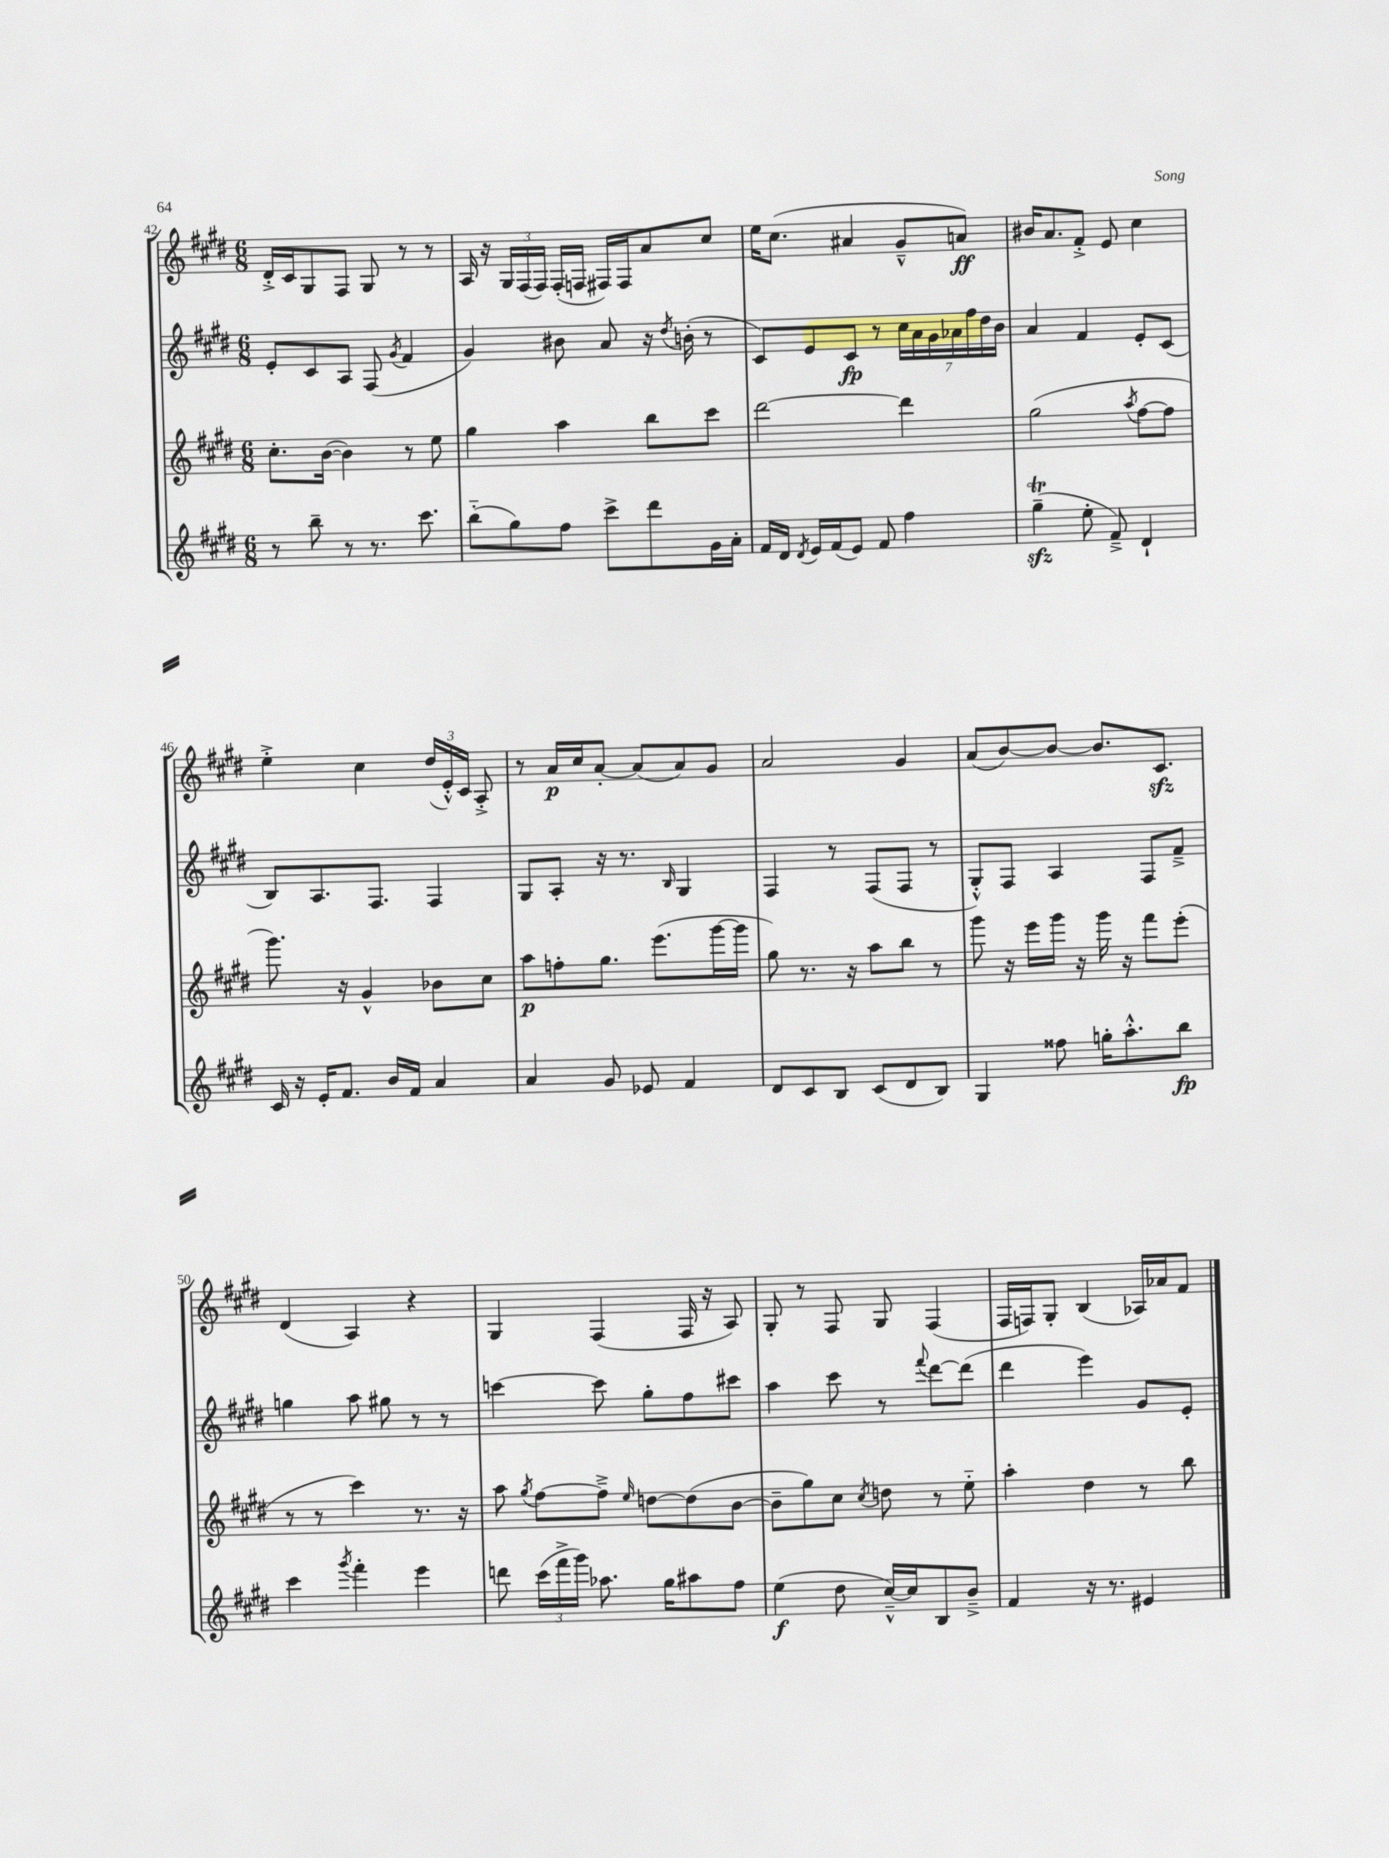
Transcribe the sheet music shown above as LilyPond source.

<<
\new StaffGroup <<
\new Staff = "s0" {
    \clef treble \key e \major \numericTimeSignature \time 6/8
    \autoBeamOff dis'16[-.-> cis'16 gis8 fis8] gis8 r8 r8 |
    a16 r16 \tuplet 3/2 { gis16[ fis16( fis16]) } fis16[-.( f16] fis16[) fis16 a'8 cis''8] |
    e''16[ cis''8.]( ais'4 gis'8[---^ a'8]\ff) |
    bis'16[ a'8. fis'8]-.-> e'8 cis''4 |
    e''4-.-> cis''4 \tuplet 3/2 { dis''16[( e'16-.-^) cis'16] } a8-.-> |
    r8 a'16[\p cis''16 a'8]~-. a'8[( a'8) gis'8] |
    a'2 gis'4 |
    a'8[( b'8~) b'8]~ b'8.[ cis'8.]\sfz |
    dis'4( a4) r4 |
    gis4 fis4( fis16 r16 a8) |
    gis8-. r8 fis8 gis8 fis4( |
    fis16[ f16) gis8]-. b4( aes16[) aes'16 fis'8] \bar "|." |
}
\new Staff = "s1" {
    \clef treble \key e \major \numericTimeSignature \time 6/8
    \autoBeamOff e'8[-. cis'8 a8] fis8( \acciaccatura { gis'8 } fis'4 |
    gis'4) bis'8 a'8 r16 \acciaccatura { dis''8 } b'16-.( r8 |
    cis'8[) e'8 cis'8]\fp r8 \tuplet 7/4 { cis''16[ a'16 gis'16 aes'16 fis''16 dis''16 b'16] } |
    a'4 fis'4 e'8[-. cis'8]( |
    b8[) a8. fis8.] fis4 |
    gis8[ a8]-. r16 r8. \grace { b16 } gis4 |
    fis4 r8 fis8[( fis8] r8 |
    gis8[-.-^) fis8] a4 fis8[ fis'8]---> |
    g''4 a''8 gis''8 r8 r8 |
    c'''4~ c'''8 gis''8[-. fis''8 cis'''8] |
    a''4 cis'''8 r8 \appoggiatura { fis'''8 } dis'''8[~ dis'''8]( |
    dis'''4 e'''4) gis'8[ e'8]-. \bar "|." |
}
\new Staff = "s2" {
    \clef treble \key e \major \numericTimeSignature \time 6/8
    \autoBeamOff cis''8.[-. b'16]~( b'4) r8 e''8 |
    gis''4 a''4 b''8[ cis'''8] |
    dis'''2~ dis'''4 |
    gis''2( \acciaccatura { a''8 } fis''8[~ fis''8] |
    gis'''8.) r16 gis'4-^ bes'8[ cis''8] |
    a''8[\p f''8-. gis''8.] e'''8.[( gis'''16~ gis'''16] |
    gis''8) r8. r16 a''8[ b''8] r8 |
    gis'''8 r16 e'''16[ gis'''16] r16 gis'''16 r16 fis'''8[ e'''8]-.( |
    r8 r8 cis'''4) r8. r16 |
    a''8 \acciaccatura { gis''8 } fis''8[~ fis''8]---> \grace { e''16 } d''8[~ d''8( b'8]~ |
    b'8[-- gis''8) cis''8] \acciaccatura { cis''8 } d''8 r8 e''8-_ |
    a''4-. dis''4 r8 b''8 \bar "|." |
}
\new Staff = "s3" {
    \clef treble \key e \major \numericTimeSignature \time 6/8
    \autoBeamOff r8 b''8-- r8 r8. cis'''8. |
    b''8[-_( gis''8) fis''8] cis'''8[-> dis'''8 gis'16 a'16]-. |
    fis'16[ dis'16] \acciaccatura { dis'8 } e'16[ fis'16( e'8]) fis'8 fis''4 |
    gis''4--\trill\sfz( e''8-. fis'8--->) dis'4-! |
    cis'16 r16 e'16[-. fis'8.] b'16[ fis'16] a'4 |
    a'4 gis'8 ees'8 fis'4 |
    dis'8[ cis'8 b8] cis'8[( dis'8 b8]) |
    gis4 fisis''8 g''16[-. a''8.-.-^ b''8]\fp |
    cis'''4 \acciaccatura { gis'''8 } fis'''4-. e'''4 |
    d'''8 \tuplet 3/2 { cis'''16[( fis'''16-> gis'''16]) } aes''8. gis''16[ ais''8 fis''8] |
    e''4\f( dis''8 cis''16[~---^) cis''16 b8 b'8]---> |
    fis'4 r16 r8. eis'4 \bar "|." |
}
>>
>>
\layout { \context { \Score currentBarNumber = #42 } }
